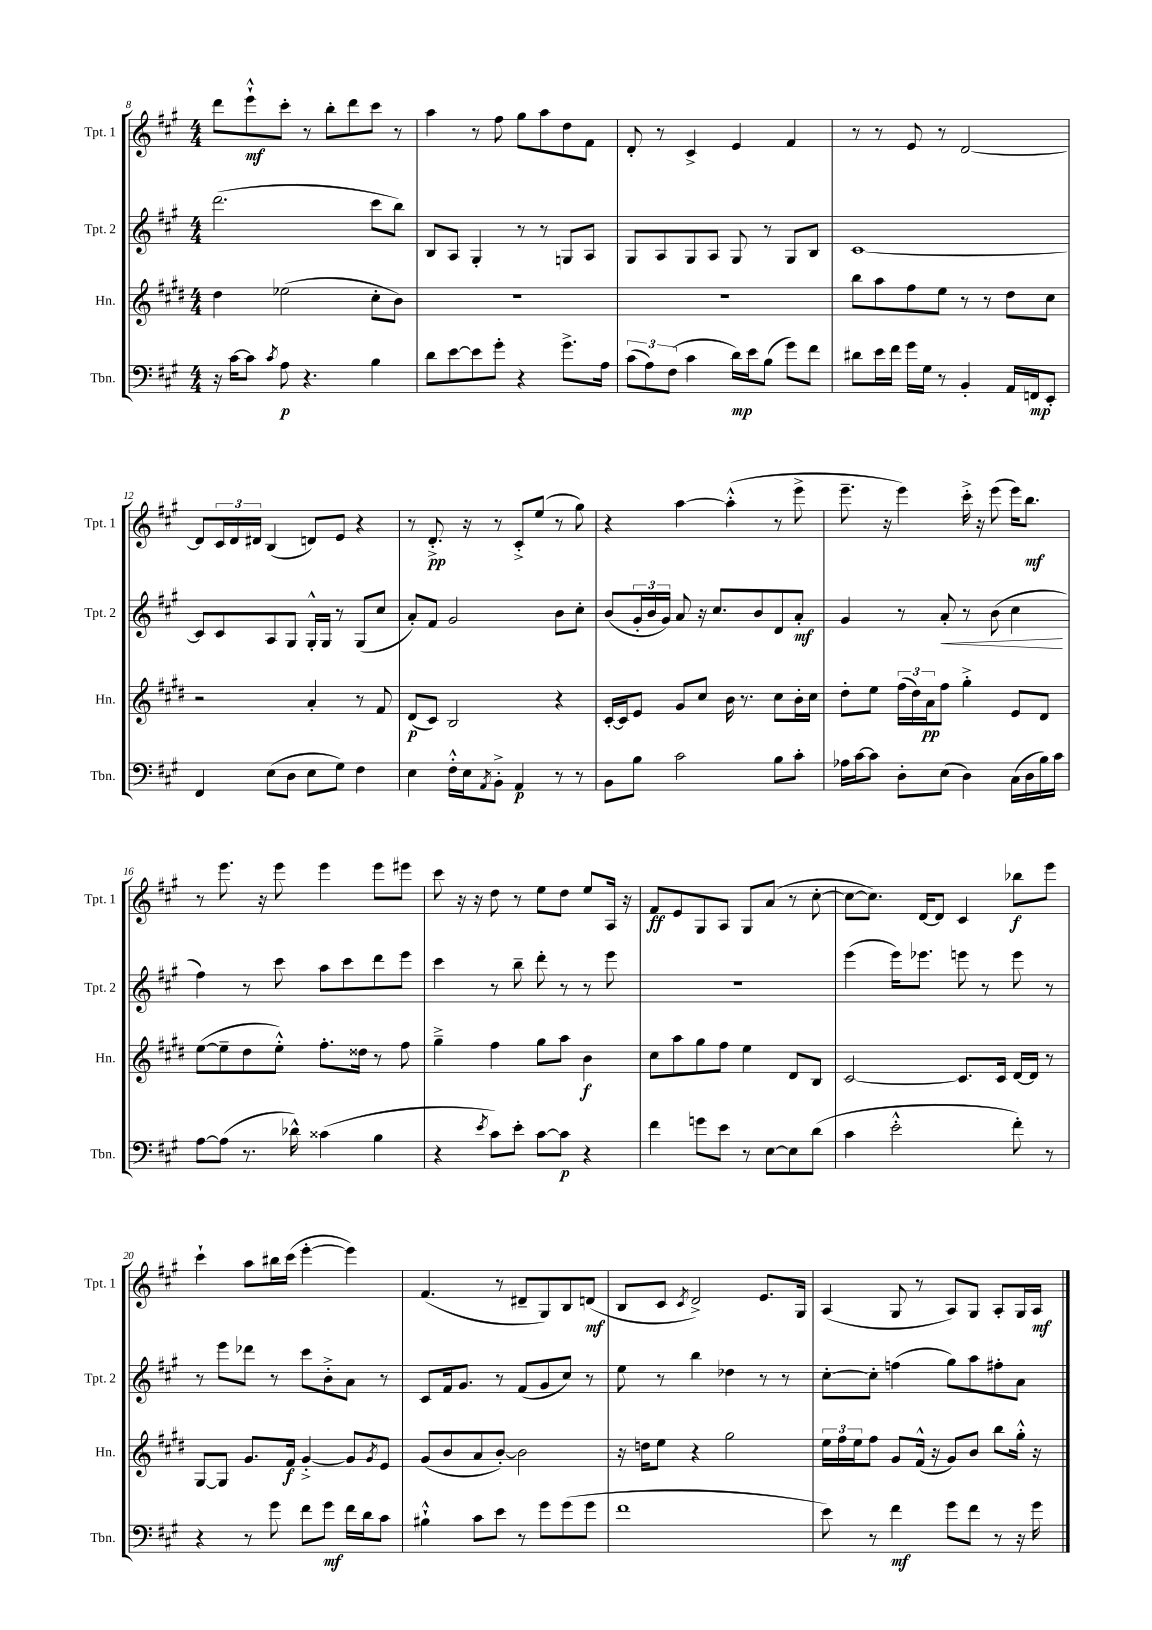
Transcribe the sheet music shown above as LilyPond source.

<<
\new StaffGroup <<
\new Staff = "s0" \with { instrumentName = "Tpt. 1" shortInstrumentName = "Tpt. 1" } {
    \clef treble \key a \major \numericTimeSignature \time 4/4
    d'''8 e'''8-!-^\mf cis'''8-. r8 b''8-. d'''8 cis'''8 r8 |
    a''4 r8 fis''8 gis''8 a''8 d''8 fis'8 |
    d'8-. r8 cis'4-> e'4 fis'4 |
    r8 r8 e'8 r8 d'2~ |
    d'8 \tuplet 3/2 { cis'16 d'16 dis'16 } b4( d'8) e'8 r4 |
    r8 d'8.-.->\pp r16 r8 cis'8-.-> e''8( r8 gis''8) |
    r4 a''4~ a''4-.-^( r8 e'''8-> |
    e'''8.-- r16 e'''4) cis'''16-.-> r16 e'''8( e'''16) b''8.\mf |
    r8 e'''8. r16 e'''8 e'''4 e'''8 eis'''8 |
    cis'''8 r16 r16 d''8 r8 e''8 d''8 e''8 a16 r16 |
    fis'8\ff e'8 gis8 a8 gis8 a'8( r8 cis''8~-. |
    cis''8~ cis''8.) d'16~ d'8 cis'4 bes''8\f e'''8 |
    cis'''4-! a''8 bis''16 cis'''16( e'''4~-. e'''4) |
    fis'4.( r8 dis'8-- gis8) b8 d'8\mf( |
    b8 cis'8 \acciaccatura { cis'8 } d'2->) e'8. gis16 |
    a4( gis8 r8 a8) gis8 a8-. gis16 a16\mf \bar "|." |
}
\new Staff = "s1" \with { instrumentName = "Tpt. 2" shortInstrumentName = "Tpt. 2" } {
    \clef treble \key a \major \numericTimeSignature \time 4/4
    d'''2.( cis'''8 b''8) |
    b8 a8 gis4-. r8 r8 g8 a8 |
    gis8 a8 gis8 a8 gis8 r8 gis8 b8 |
    cis'1~ |
    cis'8 cis'8 a8 gis8 gis16-.-^ gis16 r8 gis8( cis''8 |
    a'8-.) fis'8 gis'2 b'8 cis''8-. |
    b'8( \tuplet 3/2 { gis'16-. b'16 gis'16) } a'8 r16 cis''8. b'8 d'8 a'8-.\mf |
    gis'4 r8 a'8-.\< r8 b'8( cis''4\! |
    fis''4) r8 cis'''8 a''8 cis'''8 d'''8 e'''8 |
    cis'''4 r8 b''8-- d'''8-. r8 r8 e'''8 |
    R1 |
    e'''4( e'''16) ees'''8. e'''8 r8 e'''8 r8 |
    r8 e'''8 des'''8 r8 cis'''8 b'8-.-> a'8 r8 |
    cis'8 fis'16 gis'8. r8 fis'8( gis'8 cis''8) r8 |
    e''8 r8 b''4 des''4 r8 r8 |
    cis''8~-. cis''8-. f''4( gis''8) a''8 fis''8-. a'8 \bar "|." |
}
\new Staff = "s2" \with { instrumentName = "Hn." shortInstrumentName = "Hn." } {
    \clef treble \key e \major \numericTimeSignature \time 4/4
    dis''4 ees''2( cis''8-. b'8) |
    R1 |
    R1 |
    b''8 a''8 fis''8 e''8 r8 r8 dis''8 cis''8 |
    r2 a'4-. r8 fis'8 |
    dis'8\p( cis'8) b2 r4 |
    cis'16~-. cis'16 e'8 gis'8 cis''8 b'16 r8. cis''8 b'16-. cis''16 |
    dis''8-. e''8 \tuplet 3/2 { fis''16( dis''16) a'16\pp } fis''8 gis''4-.-> e'8 dis'8 |
    e''8~( e''8-- dis''8 e''8-.-^) fis''8.-. disis''16 r8 fis''8 |
    gis''4---> fis''4 gis''8 a''8 b'4\f |
    cis''8 a''8 gis''8 fis''8 e''4 dis'8 b8 |
    cis'2~ cis'8. cis'16 dis'16~ dis'16 r8 |
    gis8~ gis8 gis'8. fis'16\f gis'4~-.-> gis'8 \acciaccatura { gis'8 } e'8 |
    gis'8( b'8 a'8 b'8~-.) b'2 |
    r16 d''16 e''8 r4 gis''2 |
    \tuplet 3/2 { e''16 fis''16 e''16 } fis''8 gis'8 fis'16-^( r16 gis'8) b'8 b''8 gis''16-.-^ r16 \bar "|." |
}
\new Staff = "s3" \with { instrumentName = "Tbn." shortInstrumentName = "Tbn." } {
    \clef bass \key a \major \numericTimeSignature \time 4/4
    r16 cis'16~ cis'8 \acciaccatura { cis'8 } a8\p r4. b4 |
    d'8 e'8~ e'8 gis'8-. r4 gis'8.-> a16 |
    \tuplet 3/2 { cis'8( a8) fis8( } cis'4 d'16\mp) e'16 b8( gis'8) fis'8 |
    dis'8 e'16 fis'16 gis'16 gis16 r8 b,4-. a,16 f,16\mp e,8-. |
    fis,4 e8( d8 e8 gis8) fis4 |
    e4 fis16-.-^ e16 \acciaccatura { a,8 } b,8-.-> a,4\p r8 r8 |
    b,8 b8 cis'2 b8 cis'8-. |
    aes16 cis'16~ cis'8 d8-. e8( d4) cis16( d16 b16) cis'16 |
    a8~ a8( r8. des'16-^) cisis'4( b4 |
    r4 \acciaccatura { e'8 } cis'8) e'8-. cis'8~ cis'8\p r4 |
    fis'4 g'8 e'8 r8 e8~ e8 d'8( |
    cis'4 e'2-.-^ fis'8-.) r8 |
    r4 r8 gis'8 fis'8 gis'8\mf fis'16 d'16 cis'8 |
    bis4-!-^ cis'8 e'8 r8 gis'8 gis'8( gis'8 |
    fis'1 |
    e'8) r8 fis'4\mf gis'8 fis'8 r8 r16 gis'16 \bar "|." |
}
>>
>>
\layout { \context { \Score currentBarNumber = #8 } }
